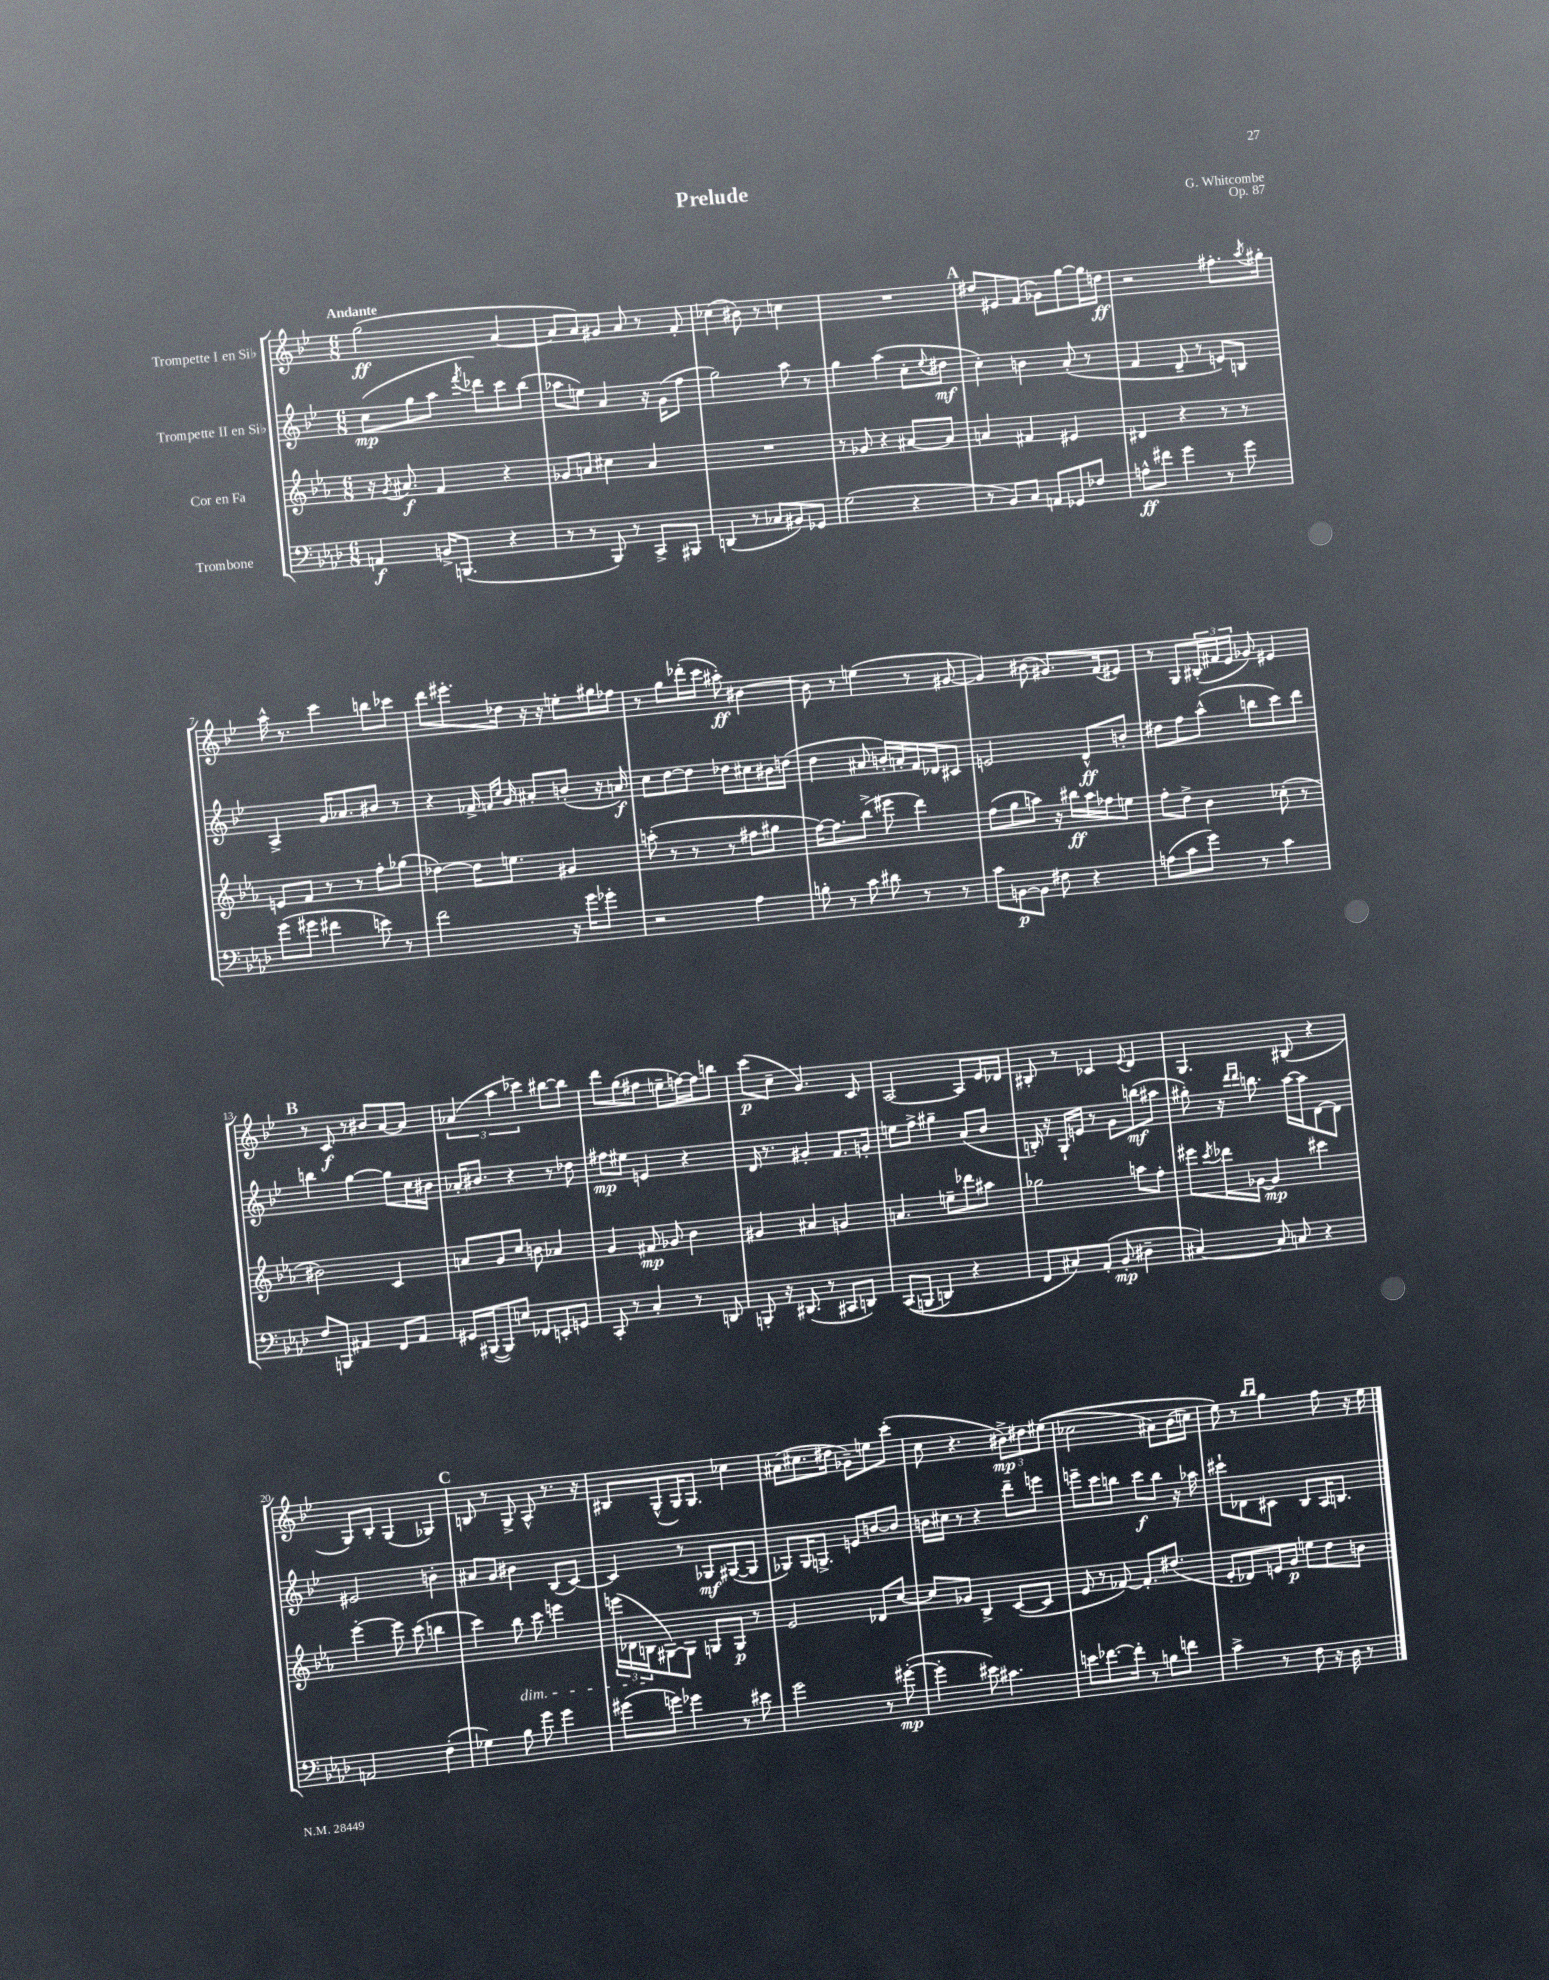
\header { title = "Prelude" composer = "G. Whitcombe" opus = "Op. 87" }
<<
\new StaffGroup <<
\new Staff = "s0" \with { instrumentName = "Trompette I en Sib" } {
    \clef treble \key bes \major \numericTimeSignature \time 6/8 \tempo "Andante"
    g''2\ff( a'4~ |
    a'8 a'8) gis'8 a'8 r8 f'8-. |
    ces''4( bis'8) r8 c''4 |
    R2. |
    \mark \markup { \bold "A" } dis''8 eis'8 f'8( ges'8) g''8~ g''16 d''16\ff |
    r2 fis''8.-. \acciaccatura { a''8 } gis''16-. |
    a''16-^ r8. c'''4 b''8 ces'''8 |
    d'''8 eis'''8.-. des''16 r16 r16 e''8-. gis''16 fes''16 |
    r8 g''8 des'''16-.( c'''16 ais''8-.\ff) bis'4~ |
    bis'8 r8 e''4( r8 gis'8~ |
    gis'4) bis'8( gis'8.) f'16( eis'8) |
    r8 g8 \tuplet 3/2 { bis16-.( fis'16 ees'16 } ges'8) eis'4 |
    \mark \markup { \bold "B" } r8 c'8\f r8 bis'8 a'8~ a'8 |
    \tuplet 3/2 { aes'4( a''4 ces'''4) } bis''8~ bis''8 |
    d'''8 g''8( fis''8 e''8-- f''16~) f''16 b''8 |
    c'''8\p( c''8-- g'4.) c'8 |
    a2~ a8 ees'16 des'16 |
    bis8-. r8 ces'4 \appoggiatura { ees'8 } d'4 |
    g4. bis8( r4 |
    g8) bes8-. g4( ges4) |
    \mark \markup { \bold "C" } b8 r8 g8-> a8-^ r8. r16 |
    bis8 g8-^( g16) g8. ces''4 |
    ais'8( cis''8. dis''16 ges'8--) e''8 c'''8-.( |
    c''8 r4. \tuplet 3/2 { bis'8->\mp) dis''8 eis''8(\( } |
    ces''2 ais'8) bes'16( c''16) |
    ees''8\) r8 \grace { bes''16 bes''16 } g''4 f''8 r16 ees''16 \bar "|." |
}
\new Staff = "s1" \with { instrumentName = "Trompette II en Sib" } {
    \clef treble \key bes \major \numericTimeSignature \time 6/8
    c''8\mp( g''8 a''8 \acciaccatura { f'''8 } des'''8) c'''8 bes''8( |
    aes''8 e''8) a'4 r16 g'16( f''8 |
    g''2) a''8 r8 |
    g''4 a''4( c''8-. \appoggiatura { ees''8 } dis''8\mf |
    \mark \markup { \bold "A" } c''4-.) b'4 a'8-.( r8 |
    f'4 d'8-- r8 e'8) b8 |
    a4-> g'16 aes'8. bis'8 r8 |
    r4 fes'16-> \grace { f'16 c''16 } g'16 ais'8-. b'8-.( r16 a'16\f) |
    c''8 d''8~ d''8 des''8 cis''8 bis'16 d''16( |
    d''4 ais'8 b'16-.) a'16-. f'16 des'16 cis'8 |
    e'2 d'8-^\ff b'8-. |
    dis''8 f''8 a''8-^( b''8 c'''8) d'''8 |
    \mark \markup { \bold "B" } b''4 g''4~ g''8 c''16 bis'16 |
    aes'16-. bis'8. r4 r8 des''8 |
    fis''8\mp eis''8 e'4 r4 |
    d'16 r8. gis'4-. f'8. g'16-. |
    e''8 f''8-> gis''4-- a'8( bes'8 |
    b16-.) r16 g16-! e'16 r8 g'8 b''8\mf( ais''8 |
    gis''8-.) r16 \grace { d'''16 d'''16 } b''8. a''16~ a''16 d'8~ d'8 |
    eis'2 b'4-. |
    \mark \markup { \bold "C" } ais'8 g'8 bis'4 bes8( c'8~) |
    c'4 r8 ges8\mf gis8~( gis8 |
    ges8) ges16 g8.-> e'8 b'8~ b'8 |
    b'16 cis''16 r8 r4 d'''8-- e'''8 |
    e'''8-- c'''8 b''8 c'''8\f b''8 r16 aes''16 |
    cis'''8-! des'8 cis'8 bes8 a16 b8. \bar "|." |
}
\new Staff = "s2" \with { instrumentName = "Cor en Fa" } {
    \clef treble \key ees \major \numericTimeSignature \time 6/8
    r16 \acciaccatura { g'8 } ais'8.\f f'4 r4 |
    ges'8 a'8 cis''4 a'4 |
    R2. |
    r8 ges'8 r4 ais'8~ ais'8 |
    \mark \markup { \bold "A" } a'4 fis'4 eis'4 |
    dis'4 r4 r8 r8 |
    e'8 f'8 r8 r8 f''8-. ges''8( |
    des''4~) des''16 e''8. gis'4 |
    a''8-.( r8 r8 r8 fis''8 gis''8 |
    f''16~) f''8. bes''8->( eis'''8 d'''4) |
    f''8( g''8 a''8) r16 bis''16\ff a''16 fes''16 e''8 |
    f''8-. d''8-> bes'4 ces''8-.( r8 |
    \mark \markup { \bold "B" } bis'2) c'4 |
    a'8 g'8 c''8 b'8 aes'4 |
    g'4 fis'8\mp ges'8 bes'4 |
    gis'4 ais'4 g'4 |
    a'4. e''8-- des'''8 ais''8 |
    ges''2 a''8 f''8-. |
    eis'''8 \acciaccatura { c'''8 } des'''16 ges'16~ ges'4\mp cis'''4 |
    ees'''4~-. ees'''8 c'''8( b''4 |
    \mark \markup { \bold "C" } c'''4) bes''8\dim c'''8 e'''4 |
    \tuplet 3/2 { e'''16( des'16 b16\! } gis8~) gis8 g8 g8\p r8 |
    ees'2 des'8 c''8~ |
    c''8 ges'8 bes4-> c'8~( c'8 |
    ees'8 r8 fes'8~) fes'8.-. dis''8.( |
    ees'8-. des'8) e'16 g'16\p e''8 d''8 b'8 \bar "|." |
}
\new Staff = "s3" \with { instrumentName = "Trombone" } {
    \clef bass \key aes \major \numericTimeSignature \time 6/8
    a,4\f b,16-> b,,8.( r4 |
    r8 r8 bes,,8) r8 c,8-> bis,,8 |
    d,4( r8 ces8 bis,8) ges,8 |
    g2( r4 |
    \mark \markup { \bold "A" } r8 bes,8) c8 a,8 ges,8 fes8 |
    a8-^\ff fis'8 g'4 r8 g'8 |
    g'8( gis'8 fis'4 e'8) r8 |
    f'2 r16 g'16 ges'8-. |
    r2 aes4 |
    b8-. r8 c'8 dis'8 r8 r8 |
    c'8 b,8~\p b,8 fis8 r4 |
    a8( c'8 g'8) r8 c'4 |
    \mark \markup { \bold "B" } f8 b,,8 ais,4 f,8 ais,8 |
    gis,16 bis,,16~( bis,,8) e8 fes,8 e,8-. g,8 |
    c,8-. r8 c4-. r8 d,8 |
    b,,8-. r16 dis,8.( r8 cis,8 d,8) |
    c,8(\( b,,8 d,4) r4 |
    f,8 cis8\) aes,8-.( bes,8-.\mp dis4-- |
    cis4~) cis8 c8 r4 |
    a,2 f4-.( |
    \mark \markup { \bold "C" } ges4) bes8 g'8 g'4 |
    gis'8( g'8) ges'4 r8 eis'8 |
    g'2 r8 gis'8~-.\mp( |
    gis'4-. eis'8) cis'4. |
    e'8 fes'8.~ fes'16-. r8 b8 f'8 |
    c'4-> r8 f8 r16 des16 r8 \bar "|." |
}
>>
>>
